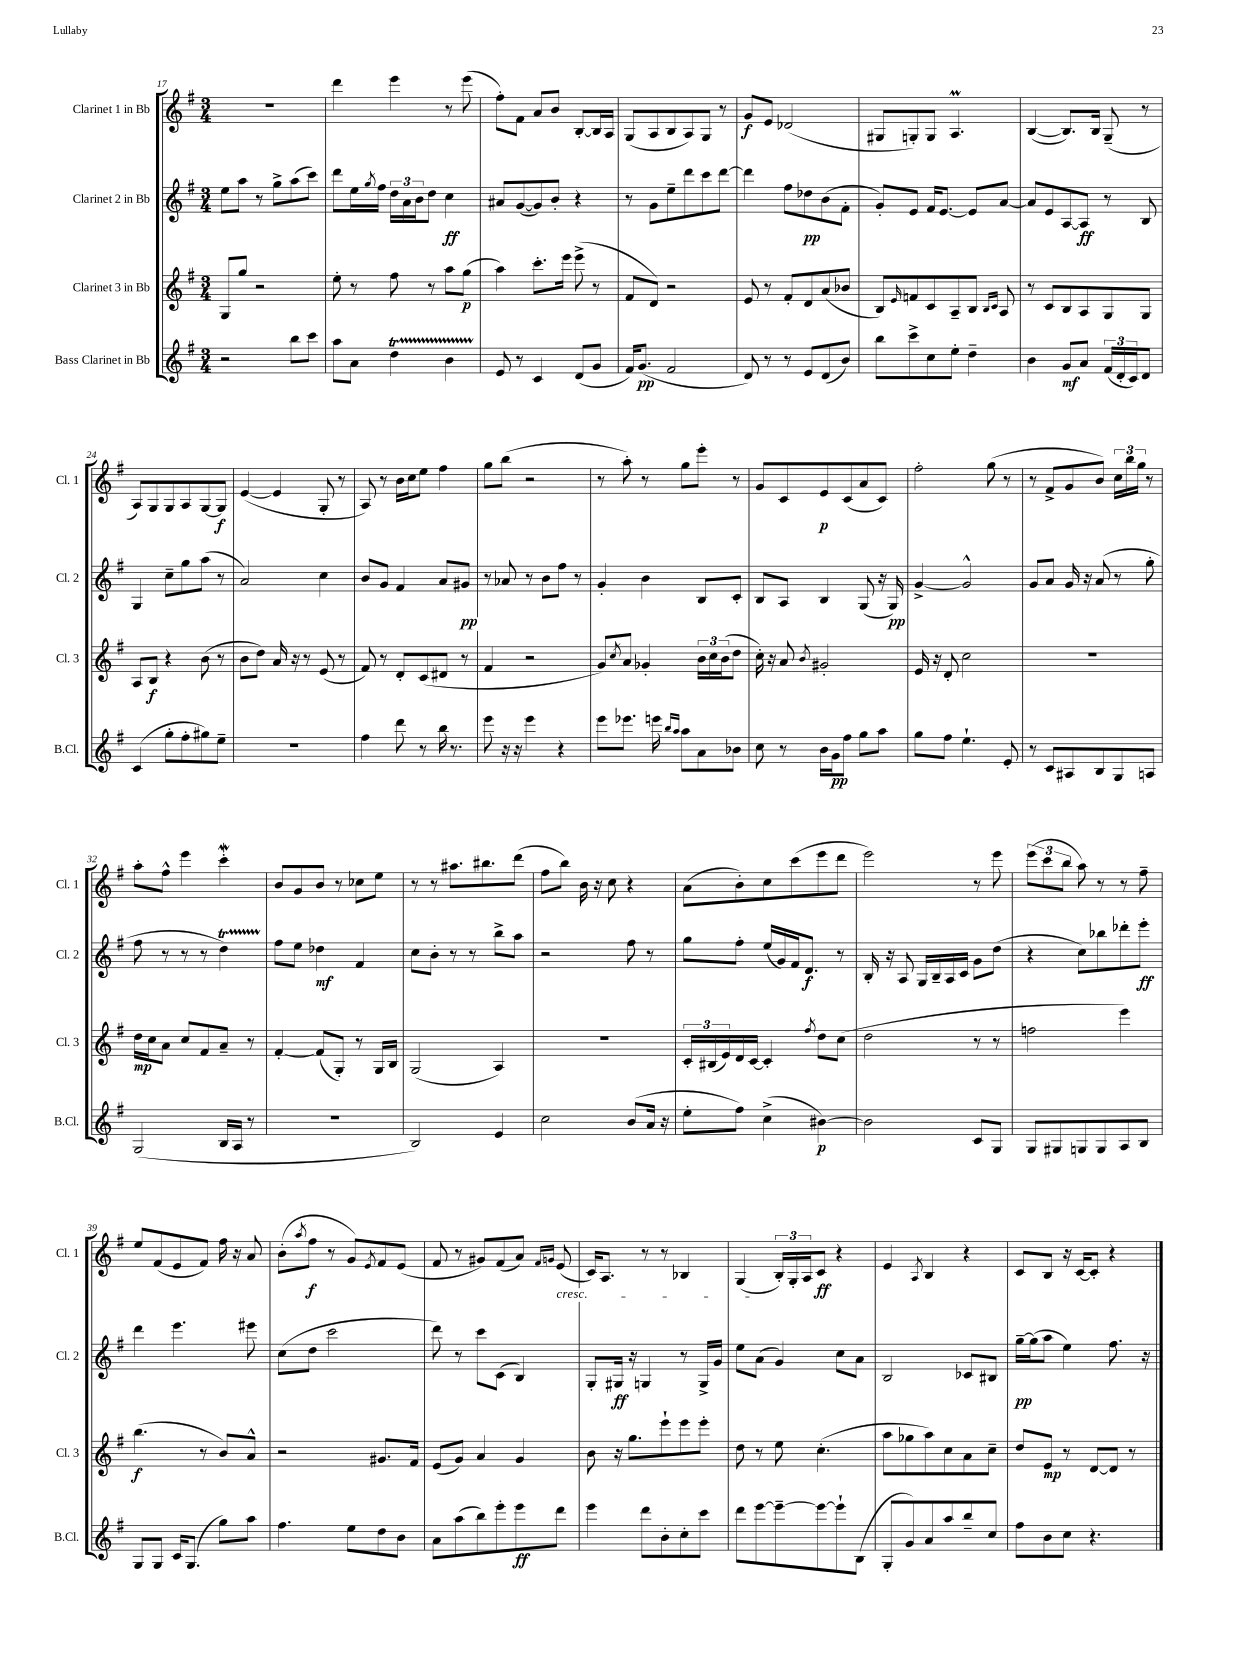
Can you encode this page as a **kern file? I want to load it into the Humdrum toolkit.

**kern	**dynam	**kern	**dynam	**kern	**dynam	**kern	**dynam
*part4	*part4	*part3	*part3	*part2	*part2	*part1	*part1
*staff4	*staff4	*staff3	*staff3	*staff2	*staff2	*staff1	*staff1
*I"Bass Clarinet in Bb	*	*I"Clarinet 3 in Bb	*	*I"Clarinet 2 in Bb	*	*I"Clarinet 1 in Bb	*
*I'B.Cl.	*	*I'Cl. 3	*	*I'Cl. 2	*	*I'Cl. 1	*
*clefG2	*	*clefG2	*	*clefG2	*	*clefG2	*
*k[f#]	*	*k[f#]	*	*k[f#]	*	*k[f#]	*
*M3/4	*	*M3/4	*	*M3/4	*	*M3/4	*
=17	=17	=17	=17	=17	=17	=17	=17
2r	.	8G/L	.	8ee\L	.	2.r	.
.	.	8gg/J	.	8aa\J	.	.	.
.	.	2r	.	8r	.	.	.
.	.	.	.	8gg^\L	.	.	.
8bb\L	.	.	.	(8aa\	.	.	.
8ccc\J	.	.	.	8ccc\J)	.	.	.
=18	=18	=18	=18	=18	=18	=18	=18
8aa\L	.	8ee'\	.	8ddd\L	.	4ddd\	.
8a\J	.	8r	.	16ee\L	.	.	.
.	.	.	.	8qgg/	.	.	.
.	.	.	.	16ff#\JJ	.	.	.
4ddT\	.	8ff#\	.	24dd\LL	.	4eee\	.
.	.	.	.	24a\	.	.	.
.	.	.	.	24b\J	.	.	.
.	.	8r	.	8dd\J	.	.	.
4bTTT\	.	8aa\L	.	4cc\	ff	8r	.
.	.	(8gg\J	p	.	.	(8eee\	.
=19	=19	=19	=19	=19	=19	=19	=19
8e/	.	4aa\)	.	8a#X/L	.	8ff#'\L)	.
8r	.	.	.	([8g/	.	8f#\J	.
4c/	.	8.ccc'\L	.	8g/])	.	8a/L	.
.	.	.	.	8b'/J	.	8b/J	.
.	.	16eee\Jk	.	.	.	.	.
(8d/L	.	(8eee^\	.	4r	.	[8B'/L	.
8g/J	.	8r	.	.	.	16B/L]	.
.	.	.	.	.	.	16A/JJ	.
=20	=20	=20	=20	=20	=20	=20	=20
16f#/KL)	.	8f#/L	.	8r	.	(8G/L	.
(8.g/J	pp	.	.	.	.	.	.
.	.	8d/J)	.	8g\L	.	8A/	.
2f#/	.	2r	.	8ee~\	.	8B/	.
.	.	.	.	8ddd\	.	8A/)	.
.	.	.	.	8ccc\	.	8G/J	.
.	.	.	.	[8ddd\J	.	8r	.
=21	=21	=21	=21	=21	=21	=21	=21
8d/)	.	8e/	.	4ddd\]	.	8g/L	f
8r	.	8r	.	.	.	8e/J	.
8r	.	8f#'/L	.	8ff#\L	.	(2d-X/	.
8e/L	.	8d/	.	8dd-X\	pp	.	.
(8d/	.	(8a/	.	(8b\	.	.	.
8b/J)	.	8b-X/J	.	8f#'\J	.	.	.
=22	=22	=22	=22	=22	=22	=22	=22
8bb\L	.	8B/L)	.	8g'/L)	.	8G#X/L	.
.	.	16qqe/	.	.	.	.	.
8ccc^\	.	8fn/	.	8e/J	.	8Gn'/)	.
8cc\	.	8c/	.	16f#/KL	.	8G/J	.
.	.	.	.	[8.e/J	.	.	.
8ee'\J	.	8A~/	.	.	.	4.AM/	.
4dd~\	.	8B/J	.	8e/L]	.	.	.
.	.	16qqB/LL	.	.	.	.	.
.	.	16qqc/JJ	.	.	.	.	.
.	.	8A/	.	[8a/J	.	.	.
=23	=23	=23	=23	=23	=23	=23	=23
4b\	.	8r	.	8a/L]	.	([4B/	.
.	.	8c/L	.	8e/	.	.	.
8g/L	mf	8B/	.	[8A/	.	8.B/L])	.
8a/J	.	8A/	.	8A/J]	ff	.	.
.	.	.	.	.	.	16B/Jk	.
(24f#/LL	.	8G/	.	8r	.	(8G~/	.
24d'/	.	.	.	.	.	.	.
24c/J)	.	.	.	.	.	.	.
8d/J	.	8G/J	.	8B/	.	8r	.
!!LO:LB:g=z
=24	=24	=24	=24	=24	=24	=24	=24
(4c/	.	8A/L	.	4G/	.	8A/L)	.
.	.	8B/J	f	.	.	8G/	.
8gg'\L	.	4r	.	8cc~\L	.	8G/	.
8ff#'\	.	.	.	8gg\	.	8A/	.
8gg#X\)	.	(8b\	.	(8aa\J	.	[8G/	.
8ee~\J	.	8r	.	8r	.	8G/J]	f
=25	=25	=25	=25	=25	=25	=25	=25
2.r	.	8b\L	.	2a/)	.	([4e/	.
.	.	8dd\J)	.	.	.	.	.
.	.	16a/	.	.	.	4e/]	.
.	.	16r	.	.	.	.	.
.	.	8r	.	.	.	.	.
.	.	(8e/	.	4cc\	.	8G'/	.
.	.	8r	.	.	.	8r	.
=26	=26	=26	=26	=26	=26	=26	=26
4ff#\	.	8f#/)	.	8b/L	.	8A/)	.
.	.	8r	.	8g/J	.	8r	.
8ddd\	.	8d'/L	.	4f#/	.	16b\LL	.
.	.	.	.	.	.	16cc\J	.
8r	.	(8c/	.	.	.	8ee\J	.
16bb\	.	8d#X/J	.	8a/L	.	4ff#\	.
8.r	.	.	.	.	.	.	.
.	.	8r	.	8g#X/J	pp	.	.
=27	=27	=27	=27	=27	=27	=27	=27
8eee\	.	4f#/	.	8r	.	8gg\L	.
16r	.	.	.	8a-X/	.	(8bb\J	.
16r	.	.	.	.	.	.	.
4eee\	.	2r	.	8r	.	2r	.
.	.	.	.	8b\L	.	.	.
4r	.	.	.	8ff#\J	.	.	.
.	.	.	.	8r	.	.	.
=28	=28	=28	=28	=28	=28	=28	=28
8eee\L	.	8g/L)	.	4g'/	.	8r	.
.	.	8qcc/	.	.	.	.	.
8.eee-X\J	.	8a/J	.	.	.	8aa'\)	.
.	.	4g-X'/	.	4b\	.	8r	.
16eeen\	.	.	.	.	.	.	.
16qqbb/LL	.	.	.	.	.	.	.
16qqaa/JJ	.	.	.	.	.	.	.
8aa\L	.	.	.	.	.	8gg\L	.
8a\	.	24b\LL	.	8B/L	.	8eee'\J	.
.	.	24cc\	.	.	.	.	.
.	.	(24b\J	.	.	.	.	.
8b-X\J	.	8dd\J	.	8c'/J	.	8r	.
=29	=29	=29	=29	=29	=29	=29	=29
8cc\	.	16cc'\)	.	8B/L	.	8g/L	.
.	.	16r	.	.	.	.	.
8r	.	8a/	.	8A/J	.	8c/	.
.	.	8qb/	.	.	.	.	.
16b\LL	.	2g#X'/	.	4B/	.	8e/	p
16g\J	pp	.	.	.	.	.	.
8ff#\J	.	.	.	.	.	(8c/	.
8gg\L	.	.	.	(8G/	.	8a/	.
8aa\J	.	.	.	16r	.	8c/J)	.
.	.	.	.	16G/)	pp	.	.
=30	=30	=30	=30	=30	=30	=30	=30
8gg\L	.	16e/	.	[4g^/	.	2ff#'\	.
.	.	16r	.	.	.	.	.
8ff#\J	.	8d'/	.	.	.	.	.
4.ee`\	.	2cc\	.	2g^^/]	.	.	.
.	.	.	.	.	.	(8gg\	.
8e'/	.	.	.	.	.	8r	.
=31	=31	=31	=31	=31	=31	=31	=31
8r	.	2.r	.	8g/L	.	8r	.
8c/L	.	.	.	8a/J	.	8f#^/L	.
8A#X/	.	.	.	16g/	.	8g/	.
.	.	.	.	16r	.	.	.
8B/	.	.	.	(8a/	.	8b/J)	.
8G/	.	.	.	8r	.	24cc\LL	.
.	.	.	.	.	.	24bb\	.
.	.	.	.	.	.	24gg\JJ	.
8An/J	.	.	.	8gg'\	.	8r	.
!!LO:LB:g=z
=32	=32	=32	=32	=32	=32	=32	=32
(2G/	.	16dd\LL	mp	8ff#\	.	8aa'\L	.
.	.	16cc\J	.	.	.	.	.
.	.	8a\J	.	8r	.	8ff#^^\J	.
.	.	8cc/L	.	8r	.	4eee\	.
.	.	8f#/	.	8r	.	.	.
16B/LL	.	8a~/J	.	4ddT\)	.	4cccw'\	.
16A/JJ	.	.	.	.	.	.	.
8r	.	8r	.	.	.	.	.
=33	=33	=33	=33	=33	=33	=33	=33
2.r	.	[4f#'/	.	8ff#\L	.	8b/L	.
.	.	.	.	8ee\J	.	8g/	.
.	.	(8f#/L]	.	4dd-X\	mf	8b/J	.
.	.	8G'/J)	.	.	.	8r	.
.	.	8r	.	4f#/	.	8cc-X\L	.
.	.	16G/LL	.	.	.	8ee\J	.
.	.	16B/JJ	.	.	.	.	.
=34	=34	=34	=34	=34	=34	=34	=34
2B/)	.	(2G/	.	8cc\L	.	8r	.
.	.	.	.	8b'\J	.	8r	.
.	.	.	.	8r	.	8.aa#X\L	.
.	.	.	.	8r	.	.	.
.	.	.	.	.	.	8.bb#X\	.
4e/	.	4A/)	.	8bb^\L	.	.	.
.	.	.	.	8aa\J	.	(8ddd\J	.
=35	=35	=35	=35	=35	=35	=35	=35
2cc\	.	2.r	.	2r	.	8ff#\L	.
.	.	.	.	.	.	8bb\J)	.
.	.	.	.	.	.	16b\	.
.	.	.	.	.	.	16r	.
.	.	.	.	.	.	8cc\	.
(8b/L	.	.	.	8ff#\	.	4r	.
16a/Jk	.	.	.	8r	.	.	.
16r	.	.	.	.	.	.	.
=36	=36	=36	=36	=36	=36	=36	=36
8ee'\L	.	24c'/LL	.	8gg\L	.	(8a\L	.
.	.	(24B#X/	.	.	.	.	.
.	.	24e/)	.	.	.	.	.
8ff#\J)	.	16d/	.	8ff#'\J	.	8b'\)	.
.	.	[16c/JJ	.	.	.	.	.
(4cc^\	.	4c'/]	.	(16ee/LL	.	8cc\	.
.	.	.	.	16g/)	.	.	.
.	.	.	.	16f#/J	.	(8ccc\	.
.	.	.	.	8.d/J	f	.	.
.	.	8qff#/	.	.	.	.	.
[4b#X\)	p	8dd\L	.	.	.	8eee\	.
.	.	(8cc\J	.	8r	.	8ddd\J	.
=37	=37	=37	=37	=37	=37	=37	=37
2b#\]	.	2dd\	.	16B'/	.	2eee\)	.
.	.	.	.	16r	.	.	.
.	.	.	.	8A/	.	.	.
.	.	.	.	16G/LL	.	.	.
.	.	.	.	16B~/	.	.	.
.	.	.	.	16A/	.	.	.
.	.	.	.	16c/JJ	.	.	.
8c/L	.	8r	.	8g\L	.	8r	.
8G/J	.	8r	.	(8dd\J	.	8eee\	.
=38	=38	=38	=38	=38	=38	=38	=38
8G/L	.	2ffn\	.	4r	.	(12eee\L	.
.	.	.	.	.	.	12ccc\	.
8G#X/	.	.	.	.	.	.	.
.	.	.	.	.	.	12bb\J	.
8Gn/	.	.	.	8cc\L)	.	8aa\)	.
8G/	.	.	.	8bb-X\	.	8r	.
8A/	.	4eee\)	.	8ddd-X'\	.	8r	.
8B/J	.	.	.	8eee'\J	ff	8ff#~\	.
!!LO:LB:g=z
=39	=39	=39	=39	=39	=39	=39	=39
8G/L	.	(4.bb\	f	4ddd\	.	8ee/L	.
8G/J	.	.	.	.	.	(8f#/	.
16c/KL	.	.	.	4.eee\	.	8e/	.
(8.G/J	.	.	.	.	.	.	.
.	.	8r	.	.	.	8f#/J)	.
8gg\L)	.	8b/L)	.	.	.	16ff#\	.
.	.	.	.	.	.	16r	.
8aa\J	.	8a^^/J	.	8eee#X\	.	8a/	.
=40	=40	=40	=40	=40	=40	=40	=40
4.ff#\	.	2r	.	(8cc\L	.	(8b'\L	.
.	.	.	.	.	.	8qaa/	.
.	.	.	.	8dd\J	.	8ff#\J	f
.	.	.	.	2ccc\	.	8r	.
8ee\L	.	.	.	.	.	8g/L)	.
.	.	.	.	.	.	8qe/	.
8dd\	.	8.g#X/L	.	.	.	8f#/	.
8b\J	.	.	.	.	.	(8e/J	.
.	.	16f#/Jk	.	.	.	.	.
=41	=41	=41	=41	=41	=41	=41	=41
8a\L	.	(8e/L	.	8ddd\)	.	8f#/	.
(8aa\	.	8g/J)	.	8r	.	8r	.
8bb\)	.	4a/	.	8ccc\L	.	8g#X/L)	.
8eee'\	.	.	.	(8c\J	.	(8f#/	.
8eee\	ff	4g/	.	4B/)	.	8a/J)	.
.	.	.	.	.	.	16qqf#/LL	.
.	.	.	.	.	.	16qqgn/JJ	.
!	!	!	!	!	!	!LO:TX:b:i:t=cresc.	!
8ddd\J	.	.	.	.	.	(8e/	.
=42	=42	=42	=42	=42	=42	=42	=42
4eee\	.	8b\	.	8G'/L	.	16c/KL)	.
.	.	.	.	.	.	8.A/J	.
.	.	16r	.	16G#X/Jk	ff	.	.
.	.	8.gg\L	.	16r	.	.	.
8ddd\L	.	.	.	4Gn/	.	8r	.
8b'\	.	8eee`\	.	.	.	8r	.
8cc'\	.	8eee\	.	8r	.	4B-X/	.
8ccc\J	.	8eee'\J	.	16G^/LL	.	.	.
.	.	.	.	16g/JJ	.	.	.
=43	=43	=43	=43	=43	=43	=43	=43
8ddd\L	.	8dd\	.	8ee\L	.	(4G/	.
[8eee\	.	8r	.	(8a\J	.	.	.
8eee~\_	.	8ee\	.	4g/)	.	24B'/LL)	.
.	.	.	.	.	.	24G'/	.
.	.	.	.	.	.	24A/J	.
8eee\_	.	(4.cc'\	.	.	.	8c/J	ff
8eee`\]	.	.	.	8cc\L	.	4r	.
(8B\J	.	.	.	8a\J	.	.	.
=44	=44	=44	=44	=44	=44	=44	=44
8G'/L	.	8aa\L	.	2B/	.	4e/	.
8g/)	.	8gg-X\	.	.	.	.	.
.	.	.	.	.	.	8qA/	.
8a/	.	8aa\)	.	.	.	4B/	.
8aa/	.	8cc\	.	.	.	.	.
8bb~/	.	8a\	.	8c-X/L	.	4r	.
8cc/J	.	8cc~\J	.	8B#X/J	.	.	.
=45	=45	=45	=45	=45	=45	=45	=45
8ff#\L	.	8dd/L	.	[16gg~\LL	pp	8c/L	.
.	.	.	.	(16gg\J]	.	.	.
8b\	.	8e/J	mp	8aa\J	.	8B/J	.
8cc\J	.	8r	.	4ee\)	.	16r	.
.	.	.	.	.	.	[16c/KL	.
4.r	.	[8d/L	.	.	.	8c'/J]	.
.	.	8d/J]	.	8.ff#\	.	4r	.
.	.	8r	.	.	.	.	.
.	.	.	.	16r	.	.	.
==	==	==	==	==	==	==	==
*-	*-	*-	*-	*-	*-	*-	*-
